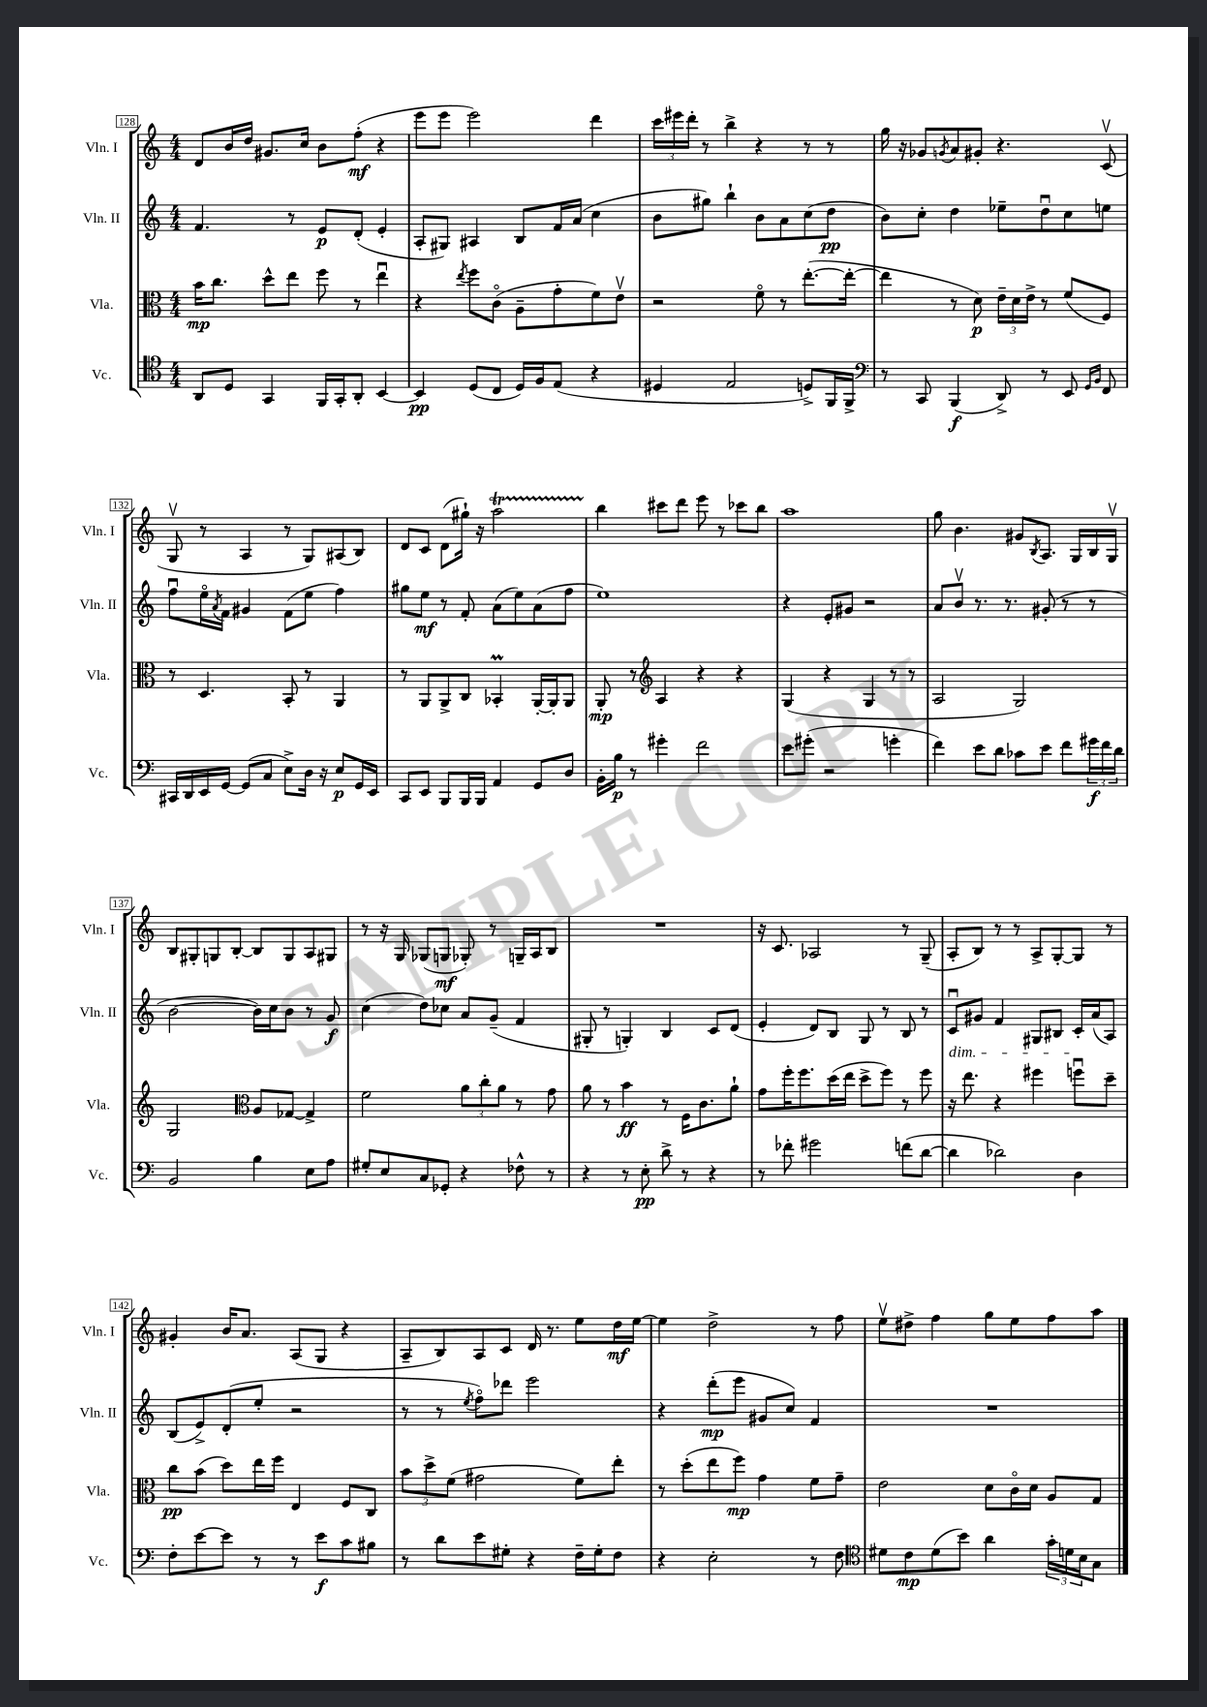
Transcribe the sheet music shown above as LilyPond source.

<<
\new StaffGroup <<
\new Staff = "s0" \with { instrumentName = "Vln. I" shortInstrumentName = "Vln. I" } {
    \clef treble \key c \major \numericTimeSignature \time 4/4
    d'8 b'16 d''16 gis'8. c''16 b'8 f''8-.\mf( r4 |
    e'''8 e'''8 e'''2) d'''4 |
    \tuplet 3/2 { c'''16 eis'''16 d'''16-. } r8 b''4-> r4 r8 r8 |
    g''16 r16 ges'8 \acciaccatura { g'8 } a'8 gis'8-. r4. c'8\upbow( |
    g8\upbow r8 a4 r8 g8) ais8( b8) |
    d'8 c'8 d'8( gis''16-!) r16 a''2\startTrillSpan |
    b''4\stopTrillSpan cis'''8 d'''8 e'''8 r8 ces'''8 b''8 |
    a''1 |
    g''8 b'4. gis'8 \acciaccatura { b8 } a8. g16 b16 g16\upbow |
    b8 gis8-. g8 b8~-. b8 g8 a8 gis8 |
    r8 r16 g16 ges8( g8\mf ges8-.) r8 g16-- a16 b8 |
    R1 |
    r16 c'8. aes2 r8 g8--( |
    a8-. b8) r8 r8 a8-> g8~-. g8 r8 |
    gis'4-. b'16 a'8. a8( g8 r4 |
    a8-- b8) a8 c'8 d'16 r8. e''8 d''16\mf e''16~ |
    e''4 d''2-> r8 f''8 |
    e''8\upbow dis''8-> f''4 g''8 e''8 f''8 a''8 \bar "|." |
}
\new Staff = "s1" \with { instrumentName = "Vln. II" shortInstrumentName = "Vln. II" } {
    \clef treble \key c \major \numericTimeSignature \time 4/4
    f'4. r8 e'8\p d'8-.( e'4-. |
    a8-. gis8) ais4 b8 f'16 a'16( c''4 |
    b'8 gis''8) b''4-! b'8 a'8 c''8( d''8\pp |
    b'8) c''8-. d''4 ees''8-- d''8\downbow c''8 e''8 |
    f''8\downbow e''16\flageolet \acciaccatura { a'8 } f'16 gis'4 f'8( e''8 f''4) |
    gis''8 e''8\mf r8 f'8-. a'8( e''8) a'8( f''8 |
    e''1) |
    r4 e'8-. gis'8 r2 |
    a'8 b'8\upbow r8. r8. gis'8-.( r8 r8 |
    b'2~ b'16) c''16 b'8 r8 g'8\f |
    c''4( d''8) ces''8 a'8 g'8--( f'4 |
    gis8-. r8 g4-.) b4 c'8 d'8( |
    e'4-. d'8) b8 g8 r8 b8 r8 |
    c'8\downbow\dim gis'8 f'4 gis8 bis8 c'16-.\! a'16( a8) |
    b8( e'8->) d'8-.( e''8-. r2 |
    r8 r8 \acciaccatura { e''8 } f''8\flageolet) des'''8 e'''2 |
    r4 d'''8-.\mp( e'''8 gis'8 c''8) f'4 |
    R1 \bar "|." |
}
\new Staff = "s2" \with { instrumentName = "Vla." shortInstrumentName = "Vla." } {
    \clef alto \key c \major \numericTimeSignature \time 4/4
    b'16\mp c''8. d''8-^ e''8 f''8 r8 e''4\downbow |
    r4 \acciaccatura { e''8 } f''8 c'8\flageolet( a8-- g'8-. f'8) e'8\upbow |
    r2 f'8\flageolet r8 e''8.~-.( e''16~-. |
    e''4 r8 d'8\p) \tuplet 3/2 { e'16-- d'16 e'16-> } r8 f'8( f8) |
    r8 d4. b,8-. r8 a,4 |
    r8 a,8 a,8-> c8 bes,4-.\prall a,16~-. a,16-. a,8 |
    a,8-.\mp r8 \clef treble a4 r4 r4 |
    g4( r4 g4 r8 r8 |
    a2 g2) |
    g2 \clef alto a8 ges8~ ges4-> |
    f'2 \tuplet 3/2 { a'8 c''8-. a'8 } r8 g'8 |
    a'8 r8 b'4\ff r8 f16 c'8. a'8-! |
    g'8 f''16-. f''8. d''16( e''16 d''8-> f''8) r8 f''8 |
    r16 e''8. r4 fis''4 f''8\downbow d''8-- |
    c''8\pp b'8( d''8) e''16 f''16 e4 f8 c8 |
    \tuplet 3/2 { b'8 d''8-> f'8( } gis'2 f'8) e''8-. |
    r8 d''8-.( e''8 f''8\mp) g'4 f'8 g'8-- |
    e'2 d'8 c'16\flageolet d'16 a8 g8 \bar "|." |
}
\new Staff = "s3" \with { instrumentName = "Vc." shortInstrumentName = "Vc." } {
    \clef tenor \key c \major \numericTimeSignature \time 4/4
    a,8 d8 g,4 f,16 g,16-. a,8-. b,4~ |
    b,4\pp d8( c8 d16) f16 e8( r4 |
    dis4 e2 d8->) f,16 f,16-> |
    \clef bass r8 c,8 b,,4\f( d,8->) r8 e,8 \grace { g,16 b,16 } f,8 |
    cis,16 d,16 e,16 g,16~ g,8( c8 e8->) d16 r16 e8\p g,16 e,16 |
    c,8 e,8 b,,8 b,,16 b,,16 a,4 g,8 d8 |
    b,16-. b16\p r8 gis'4-. f'2 |
    e'8 gis'8-.( r2 g'4-. |
    f'4) e'8 d'8 ces'8 e'8 f'8 \tuplet 3/2 { gis'16\f f'16 d'16 } |
    b,2 b4 e8 a8 |
    gis8-. e8 c8 ges,8-. r4 fes8-^ r8 |
    r4 r8 e8-.\pp d'8-> r8 r4 |
    r8 fes'8-. gis'2 f'8( d'8~ |
    d'4 des'2) d4 |
    f8-. e'8~ e'8 r8 r8 e'8\f c'8 bis8 |
    r8 d'8 e'8 gis8-. r4 f16-- gis16-. f8 |
    r4 e2-. r8 f8 |
    \clef tenor dis'8 c'8\mp dis'8( b'8) a'4 \tuplet 3/2 { g'16-. d'16 b16 } g8 \bar "|." |
}
>>
>>
\layout { \context { \Score currentBarNumber = #128 \override BarNumber.stencil = #(make-stencil-boxer 0.1 0.3 ly:text-interface::print) } }
